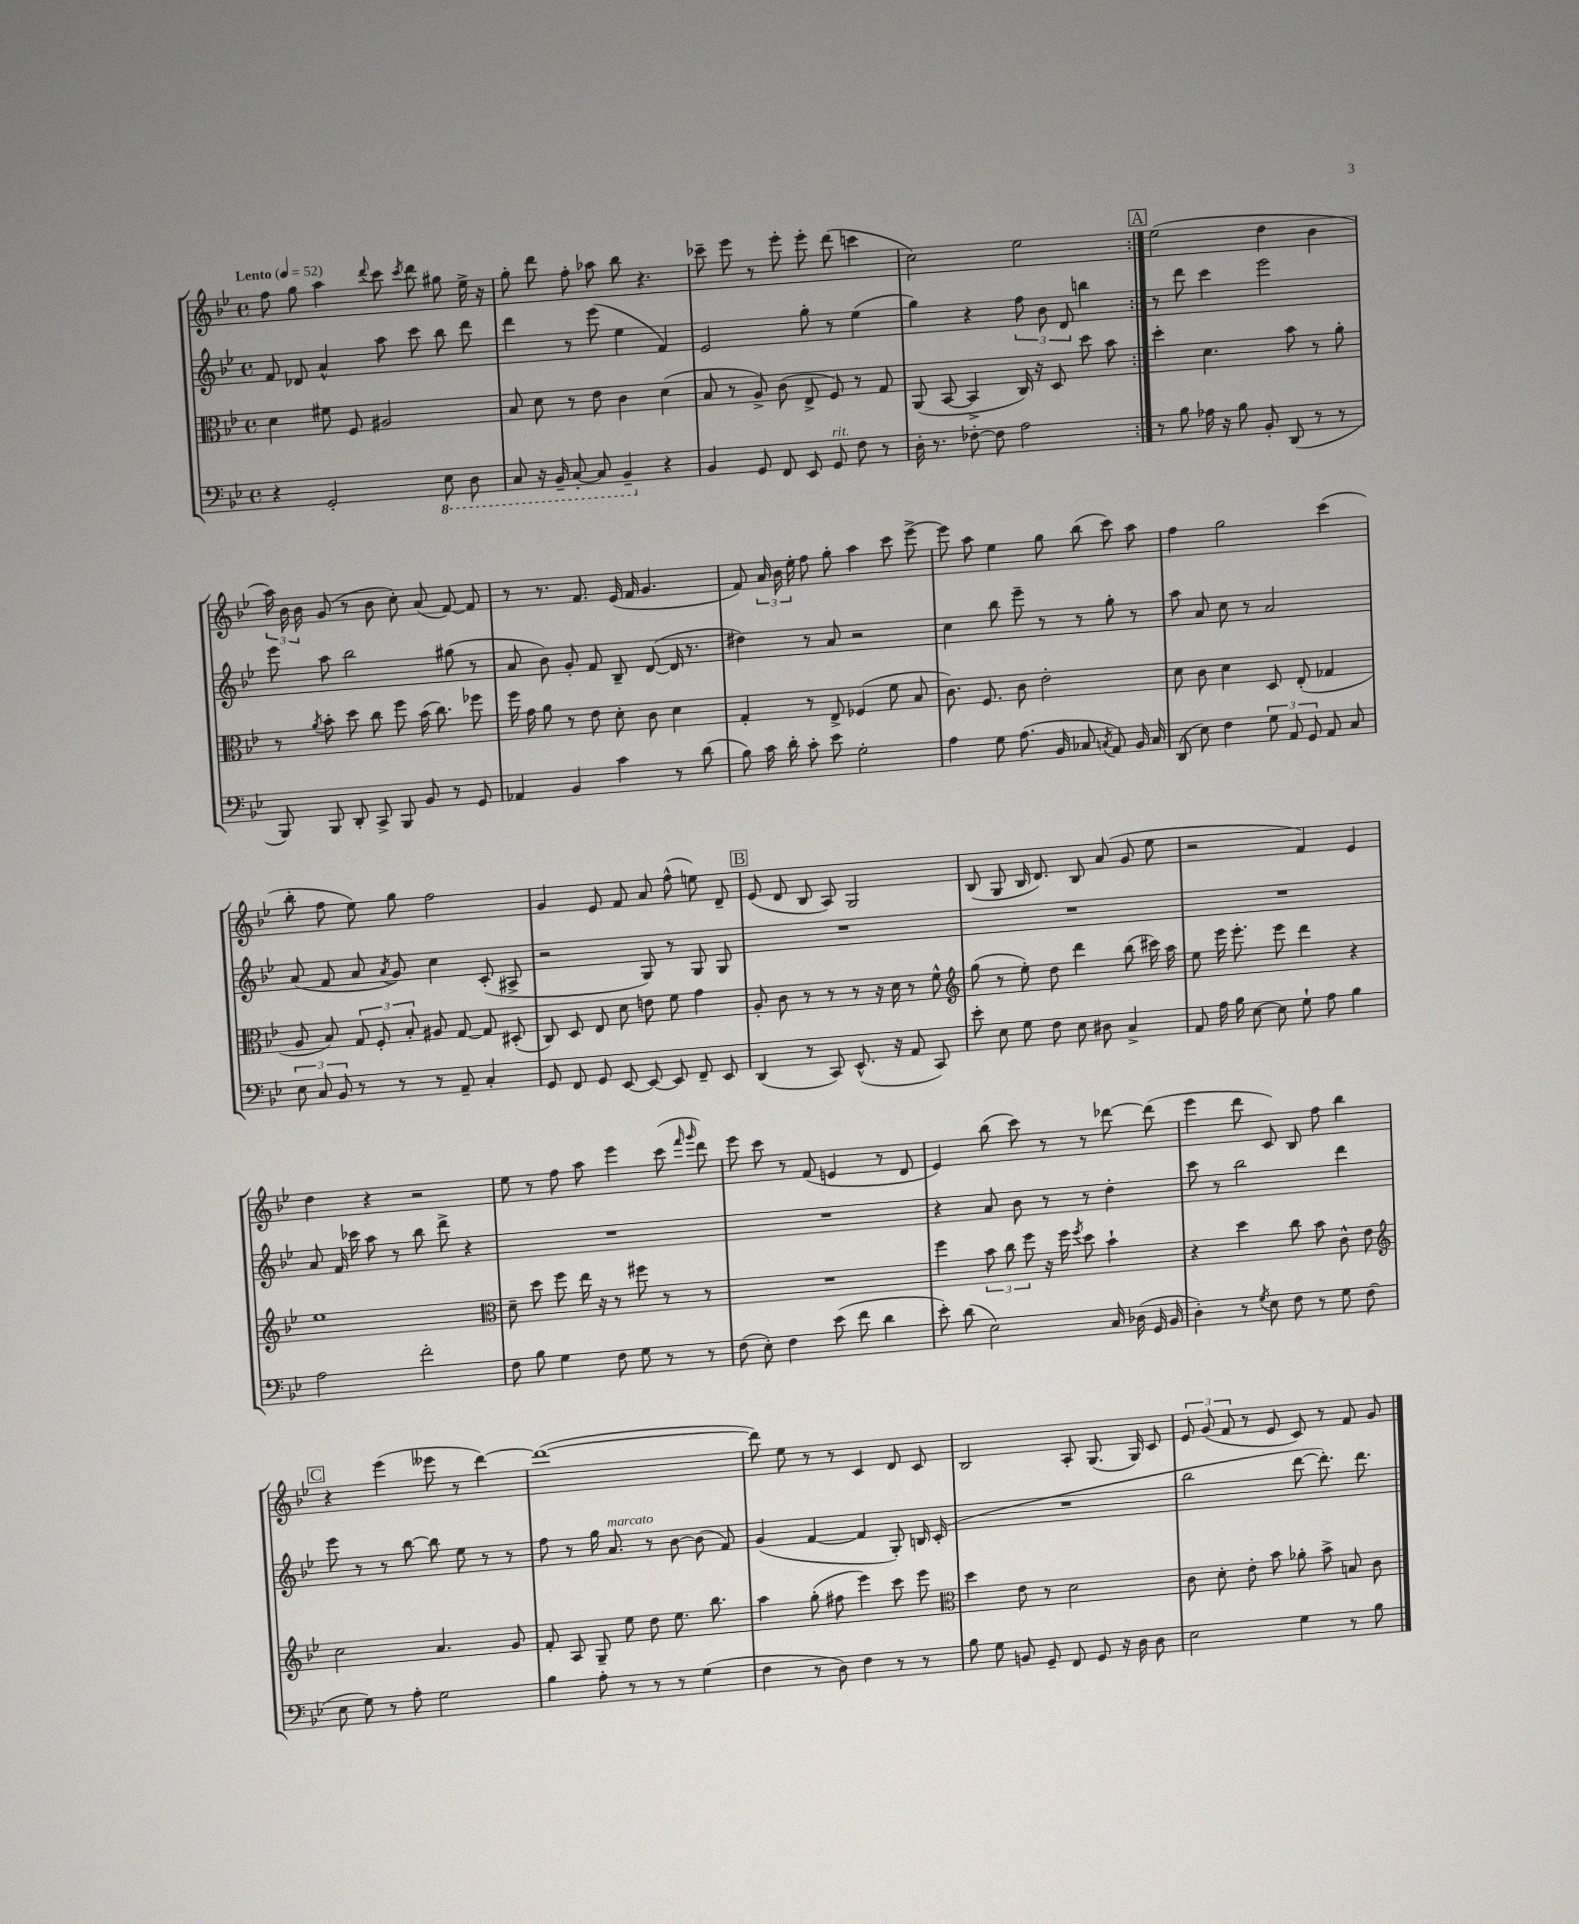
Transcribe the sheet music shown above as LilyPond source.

<<
\new StaffGroup <<
\new Staff = "s0" {
    \clef treble \key bes \major \defaultTimeSignature \time 4/4 \tempo "Lento" 4 = 52
    \autoBeamOff \repeat volta 2 { f''8 g''8 a''4 \appoggiatura { d'''8 } c'''8 \acciaccatura { c'''8 } d'''8 gis''8 ees''16-> r16 |
    g''8-. d'''8 f''8-. aes''8 bes''8 r4. |
    ces'''8-- ees'''8 r8 ees'''8-. ees'''8-. d'''8( c'''4 |
    c''2) ees''2 | }
    \mark \markup { \box "A" } ees''2( d''4 bes'4 |
    \tuplet 3/2 { a''16) bes'16 bes'16 } g'8( r8 bes'8 c''8-.) a'8( f'8~) f'8 |
    r8 r8. f'8. ees'16( f'16 g'4. |
    f'8) \tuplet 3/2 { a'16 bes'16 ees''16-. } f''8 g''8-. a''4 c'''8 ees'''8~-> |
    ees'''8 a''8 ees''4 g''8 bes''8( c'''8) a''8 |
    f''4 g''2 c'''4( |
    bes''8-. f''8 ees''8) g''8 f''2 |
    g'4 ees'8 f'8 a'8 f''8-^( e''8) d'8-- |
    \mark \markup { \box "B" } ees'8( d'8 bes8 a8) g2 |
    bes8( g8 bes16 d'8.) bes8 a'8( g'8 ees''8 |
    r2 f'4) ees'4 |
    d''4 r4 r2 |
    ees''8 r8 f''8 a''8 ees'''4 c'''8( \grace { f'''16 g'''16 } d'''8) |
    ees'''8 c'''8 r8 f'8( e'4 r8 d'8 |
    ees'4) bes''8( c'''8) r8 r8 des'''8~ des'''8( |
    ees'''4 d'''8 c'8) bes8 f''8 bes''4 |
    \mark \markup { \box "C" } r4 ees'''4( eeses'''8 r8 d'''4~) |
    d'''1~( |
    d'''8) ees''8 r8 r8 c'4 d'8 c'8 |
    bes2 a8-. g8.( g16) c'8 |
    \tuplet 3/2 { ees'8 g'8( f'8 } r8 ees'8 c'8) r8 f'8 g'8 \bar "|." |
}
\new Staff = "s1" {
    \clef treble \key bes \major \defaultTimeSignature \time 4/4
    \autoBeamOff \repeat volta 2 { f'8 des'8 a'4-^ a''8 c'''8 bes''8 d'''8 |
    d'''4 r8 ees'''8( ees''4 f'4) |
    ees'2 g''8-. r8 ees''4( |
    g''4) r4 \tuplet 3/2 { f''8 bes'8 d'8 } b''4 | }
    \mark \markup { \box "A" } r8 d'''8 c'''4 ees'''2 |
    ees'''8 a''8 bes''2 gis''8( r8 |
    a'8 bes'8) g'8-. f'8 bes8-- d'8~( d'16 r8. |
    dis''4) r8 a'8 r2 |
    c''4 bes''8 ees'''8-- r8 r8 g''8-. r8 |
    a''8 a'8 c''8 r8 a'2 |
    a'8( f'8 a'8 \acciaccatura { a'8 } g'8) c''4 c'8-.( ais8-> |
    r2 g8) r8 g8 g8 |
    \mark \markup { \box "B" } R1 |
    R1 |
    R1 |
    a'8 f'16 ces'''16 a''8 r8 bes''8 d'''8-> r4 |
    R1 |
    R1 |
    r4 a'8 bes'8 r8 r8 d''4-. |
    c'''8 r8 bes''2 d'''4 |
    \mark \markup { \box "C" } ees'''8 r8 r8 bes''8~ bes''8 ees''8 r8 r8 |
    f''8 r8 g''16 a'8.^\markup { \italic "marcato" } r8 bes'8~ bes'8( f'8) |
    g'4( f'4~ f'4 g8-.) b16 c'16-.( |
    R1 |
    bes''2 d'''8~ d'''8.-.) d'''8. \bar "|." |
}
\new Staff = "s2" {
    \clef alto \key bes \major \defaultTimeSignature \time 4/4
    \autoBeamOff \repeat volta 2 { d'4 fis'8 f8 ais2 |
    bes8 d'8 r8 ees'8 c'4 d'4( |
    bes8 r8 a8->) c'8( ees8-> f8) r8 g8 |
    a,8( bes,8~ bes,4-> c16) r16 d8 d''8 bes'8 | }
    \mark \markup { \box "A" } d''4-. d'4. bes'8 r8 a'8-. |
    r8 \acciaccatura { a'8 } bes'8-. d''8 c''8 f''8 bes'16( c''8.) fes''8 |
    f''16 g'16 a'8 r8 ees'8 d'8-. c'8 d'4 |
    g4-. r8 ees8-> fes4( f'8 bes8 |
    c'8.) f8. c'8 ees'2-. |
    d'8 c'8 d'4 d8 ees8-.( ges4 |
    a8 bes8) \tuplet 3/2 { g8 f8-. bes8-. } ais8 g8~ g8 dis8-.( |
    c8) d8 ees8 d'8 e'8 f'8 g'4 |
    \mark \markup { \box "B" } a8-. c'8 r8 r8 r8 r16 d'16 r8 f'8-^ |
    \clef treble g''8( r8 ees''8-.) d''8 d'''4 bes''8( cis'''16) a''16 |
    ees''8 ees'''16 ees'''8.-. ees'''8 d'''4 r4 |
    ees''1 |
    \clef alto d'8-- d''8 f''8 ees''16 r16 r8 fis''8 r8 r8 |
    R1 |
    f''4 \tuplet 3/2 { bes'8 c''8 f''8 } r16 f''16 \acciaccatura { f''8 } d''8 bes'4-! |
    r4 d''4 c''8 bes'8 c'8-^ ees'8 |
    \mark \markup { \box "C" } \clef treble c''2 a'4. g'8 |
    f'8-. a8 g8-- ees''8 d''8 ees''8. bes''8. |
    a''4 g''8-.( fis''8 ees'''4) c'''8 ees'''8 |
    \clef alto d''4 ees'8 r8 d'2 |
    c'8 d'8-. ees'8-. bes'8 aes'8-. bes'8-> b8 c'8 \bar "|." |
}
\new Staff = "s3" {
    \clef bass \key bes \major \defaultTimeSignature \time 4/4
    \autoBeamOff \repeat volta 2 { r4 g,2-. \ottava #-1 ees,8 d,8 |
    c,8 r16 bes,,16-- c,8~-. c,8 bes,,4-- \ottava #0 r4 |
    bes,4 g,8 f,8 ees,8 g,8^\markup { \italic "rit." } f8 r8 |
    d16-. r8. fes8~-. fes8 a2 | }
    \mark \markup { \box "A" } r8 bes8 aes16 r16 bes8 bes,8-. d,8( r8 r8 |
    bes,,8) bes,,8 d,8-. c,8-> bes,,8 bes,8 r8 g,8 |
    aes,4 bes,4 c'4 r8 d'8( |
    bes8) c'16 d'16-. c'8-. ees'8 g2-. |
    a4 g8 a8.( bes,16 ces8 \acciaccatura { c8 } a,8) bes,16 c16 |
    d,8( ees8) f4 \tuplet 3/2 { g8 a,8 g,8 } a,8 c8 |
    \tuplet 3/2 { ees8 c8 bes,8 } r8 r8 r8 a,8-- c4-. |
    g,8 f,8 g,8 ees,8~ ees,8~ ees,8 f,8-- ees,8 |
    \mark \markup { \box "B" } d,4( r8 c,8) ees,8.-^( r16 a,8 c,8) |
    ees'8-. ees8 g8 f8 ees8 dis8 c4-> |
    a,8 a16 bes16 ees8~ ees8 g8-! a8 bes4 |
    a2 f'2-. |
    f8 bes8 g4 f8 g8 r8 r8 |
    f8( ees8-.) f4 ees'8( f'8 d'4 |
    ees'8-.) d'8( ees2) c16 des16( g,16 bes,16 |
    d4-.) r8 \acciaccatura { g8 } ees8 f8 r8 g8 f8( |
    \mark \markup { \box "C" } ees8 g8) r8 a8-. g2 |
    bes4 a8-. r8 r8 r8 g4( |
    f4 r8 d8) f4 r8 r8 |
    bes8 g8 b,8 g,8-- f,8 g,8 r16 d16 d8 |
    ees2 g4 r8 bes8 \bar "|." |
}
>>
>>
\layout { \context { \Score \remove "Bar_number_engraver" } }
